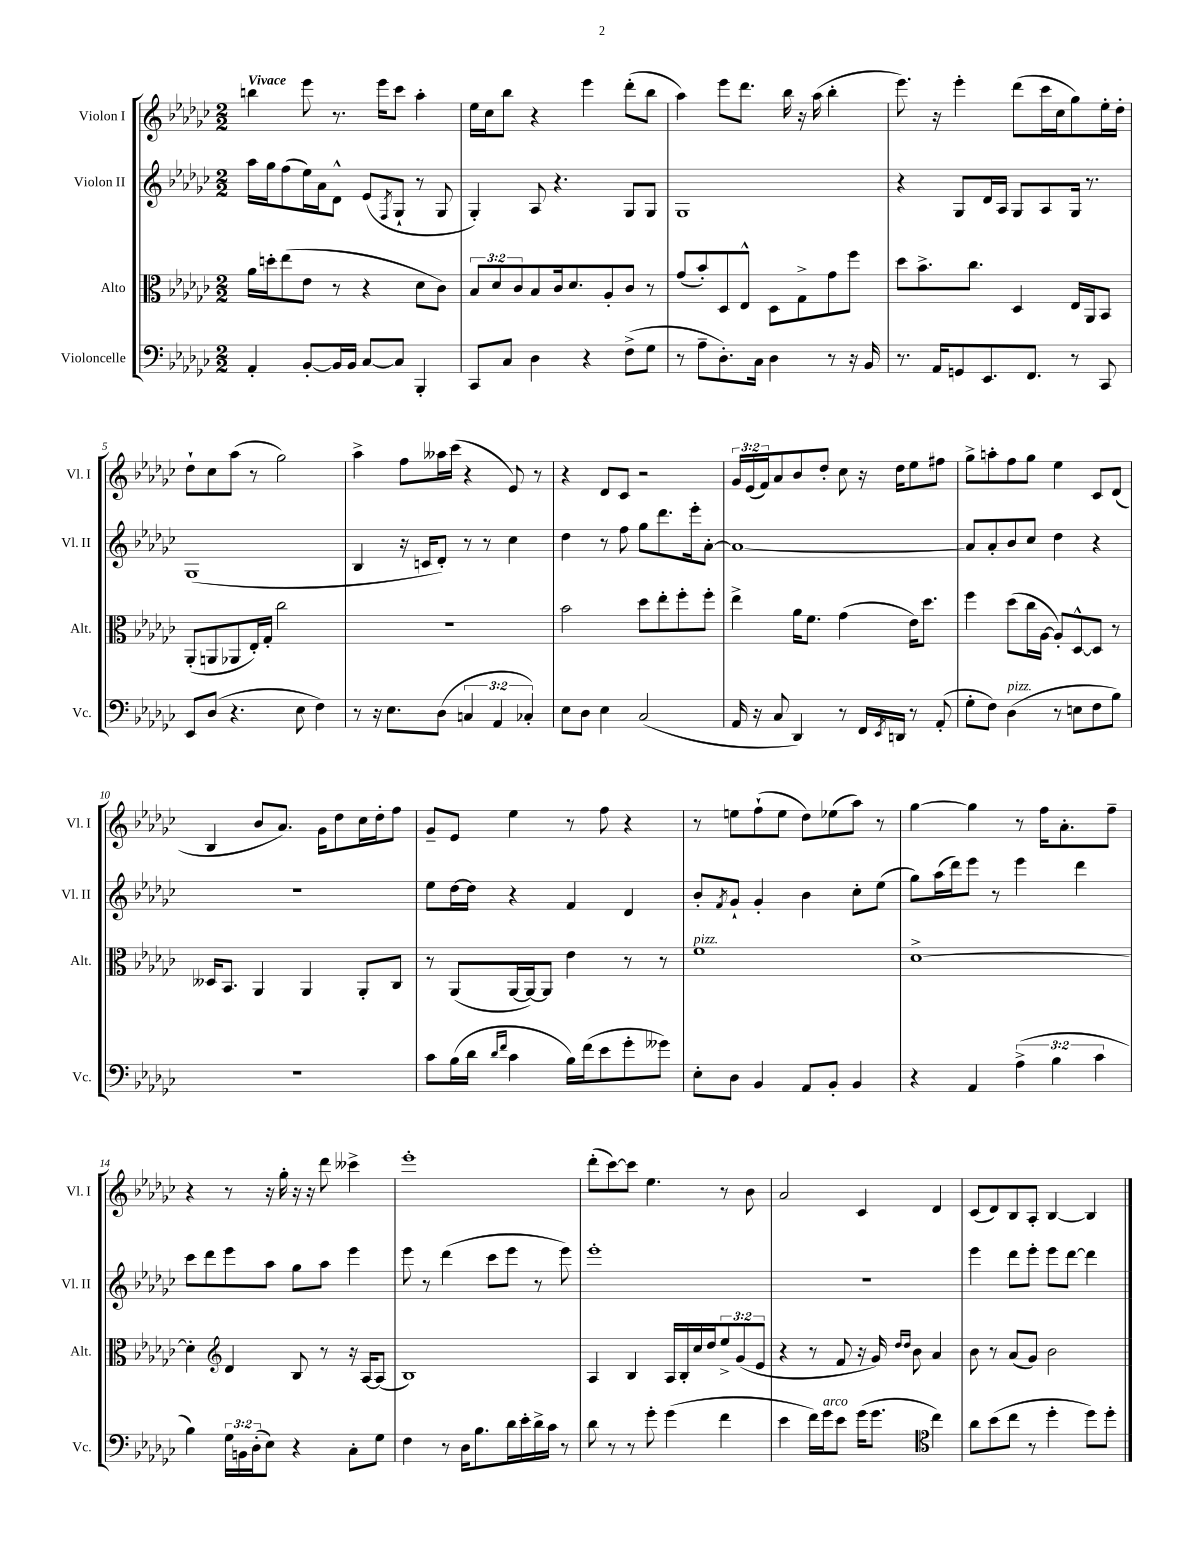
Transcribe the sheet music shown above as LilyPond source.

<<
\new StaffGroup <<
\new Staff = "s0" \with { instrumentName = "Violon I" shortInstrumentName = "Vl. I" } {
    \clef treble \key ges \major \numericTimeSignature \time 2/2 \override Staff.TupletNumber.text = #tuplet-number::calc-fraction-text \tempo "Vivace"
    b''4 ees'''8 r8. ees'''16 ces'''8 aes''4-. |
    ees''16 ces''16 bes''8 r4 ees'''4 des'''8-.( bes''8 |
    aes''4) ees'''8 des'''8. bes''16 r16 aes''16( bes''4-. |
    ees'''8.) r16 ees'''4-. des'''8( ces'''16 ces''16 ges''8) ees''16-. des''16-. |
    des''8-! ces''8 aes''8( r8 ges''2) |
    aes''4-> f''8 aeses''16 ces'''16( r4 ees'8) r8 |
    r4 des'8 ces'8 r2 |
    \tuplet 3/2 { ges'16 ees'16( f'16) } aes'8 bes'8 des''8-. ces''8 r16 des''16 ees''8 fis''8 |
    ges''8-> a''8-. f''8 ges''8 ees''4 ces'8 des'8( |
    bes4 bes'8 aes'8.) ges'16 des''8 ces''16 des''16-. f''8 |
    ges'8-- ees'8 ees''4 r8 f''8 r4 |
    r8 e''8 f''8-!( e''8 des''8) ees''8( aes''8) r8 |
    ges''4~ ges''4 r8 f''16 aes'8.-. f''8-- |
    r4 r8 r16 ges''16-. r16 r16 des'''8 ceses'''4-> |
    ees'''1-. |
    des'''8-.( ces'''8~) ces'''8 ees''4. r8 bes'8 |
    aes'2 ces'4 des'4 |
    ces'8( des'8) bes8 aes8-. bes4~ bes4 \bar "|." |
}
\new Staff = "s1" \with { instrumentName = "Violon II" shortInstrumentName = "Vl. II" } {
    \clef treble \key ges \major \numericTimeSignature \time 2/2
    aes''16 ges''16 f''8( ees''16) aes'16 des'8-^ ees'8( \acciaccatura { f8 } ges8-! r8 ges8 |
    ges4-.) aes8 r4. ges8 ges8 |
    ges1 |
    r4 ges8 des'16 aes16 ges8 aes8 ges16 r8. |
    ges1( |
    bes4 r16 c'16 des'8-.) r8 r8 ces''4 |
    des''4 r8 f''8 ges''8 des'''8. ees'''16-. aes'8~-. |
    aes'1~ |
    aes'8 aes'8-. bes'8 ces''8 des''4 r4 |
    r1 |
    ees''8 des''16~ des''16 r4 f'4 des'4 |
    bes'8-. \acciaccatura { f'8 } ges'8-! ges'4-. bes'4 ces''8-. ees''8( |
    ges''8) aes''16( des'''16) ees'''8 r8 ees'''4 des'''4 |
    ces'''8 des'''8 ees'''8 aes''8 ges''8 aes''8 ees'''4 |
    ees'''8 r8 des'''4( ces'''8 ees'''8 r8 ees'''8) |
    ees'''1-. |
    r1 |
    ees'''4 des'''8 ees'''8-. ees'''8 des'''8~ des'''4 \bar "|." |
}
\new Staff = "s2" \with { instrumentName = "Alto" shortInstrumentName = "Alt." } {
    \clef alto \key ges \major \numericTimeSignature \time 2/2 \override Staff.TupletNumber.text = #tuplet-number::calc-fraction-text
    aes'16 d''16-. ees''8( ees'8 r8 r4 des'8 ces'8) |
    \tuplet 3/2 { bes8 des'8 ces'8 } bes8 ces'16 des'8. aes8-. ces'8 r8 |
    ges'8( bes'8-.) des8 ees8-^ des8 ges8-> ges'8 f''8 |
    des''8 bes'8.-> ces''8. des4 ees16 aes,16 bes,8 |
    aes,8-.( a,8 aes,8 ees16-.) ges16-. ces''2 |
    r1 |
    bes'2 des''8 ees''8-. f''8-. f''8-. |
    ees''4-> aes'16 f'8. ges'4( ees'16) des''8. |
    f''4 des''8( ces''16 aes16~ aes8-.) des8~-^ des8 r8 |
    deses16 bes,8. aes,4 aes,4 aes,8-. ces8 |
    r8 aes,8( aes,16~ aes,16~) aes,8 ees'4 r8 r8 |
    f'1^\markup { \italic "pizz." } |
    des'1~-> |
    des'4-. \clef treble des'4 bes8 r8 r16 aes16~ aes8( |
    bes1) |
    aes4 bes4 aes16 bes16-. ces''16 des''16 \tuplet 3/2 { ees''8-> ges'8( ees'8 } |
    r4 r8 f'8 r16 ges'16) \grace { des''16 des''16 } bes'8 aes'4 |
    bes'8 r8 aes'8( ges'8) bes'2 \bar "|." |
}
\new Staff = "s3" \with { instrumentName = "Violoncelle" shortInstrumentName = "Vc." } {
    \clef bass \key ges \major \numericTimeSignature \time 2/2 \override Staff.TupletNumber.text = #tuplet-number::calc-fraction-text
    aes,4-. bes,8~-. bes,16 bes,16 ces8~ ces8 bes,,4-. |
    ces,8 ces8 des4 r4 f8->( ges8 |
    r8 aes8-- des8.-.) ces16 des4 r8 r16 bes,16 |
    r8. aes,16 g,8 ees,8. f,8. r8 ces,8 |
    ees,8 des8( r4. ees8 f4) |
    r8 r16 ees8. des8( \tuplet 3/2 { c4 aes,4 ces4-.) } |
    ees8 des8 ees4 ces2( |
    aes,16 r16 ces8 des,4) r8 f,16 \acciaccatura { ees,8 } d,16 r8 aes,8-.( |
    ges8-. f8) des4^\markup { \italic "pizz." }( r8 e8 f8 bes8) |
    R1 |
    ces'8 bes16( des'16 \grace { des'16 f'16 } ces'4 bes16) f'16( ees'8 ges'8-. geses'8) |
    ees8-. des8 bes,4 aes,8 bes,8-. bes,4 |
    r4 aes,4 \tuplet 3/2 { aes4->( bes4 ces'4 } |
    bes4) \tuplet 3/2 { ges16 b,16 des16-.( } ees8) r4 ces8-. ges8 |
    f4 r8 des16 bes8. des'16 ees'16-. des'16-> ces'16 r8 |
    des'8 r8 r8 ges'8-. ges'4( f'4 |
    ees'4 f'16) ges'16^\markup { \italic "arco" } ees'8 ges'16( ges'8. \clef tenor ces''4) |
    aes'8 bes'8( ces''8 r8 des''4-. des''8) des''8-. \bar "|." |
}
>>
>>
